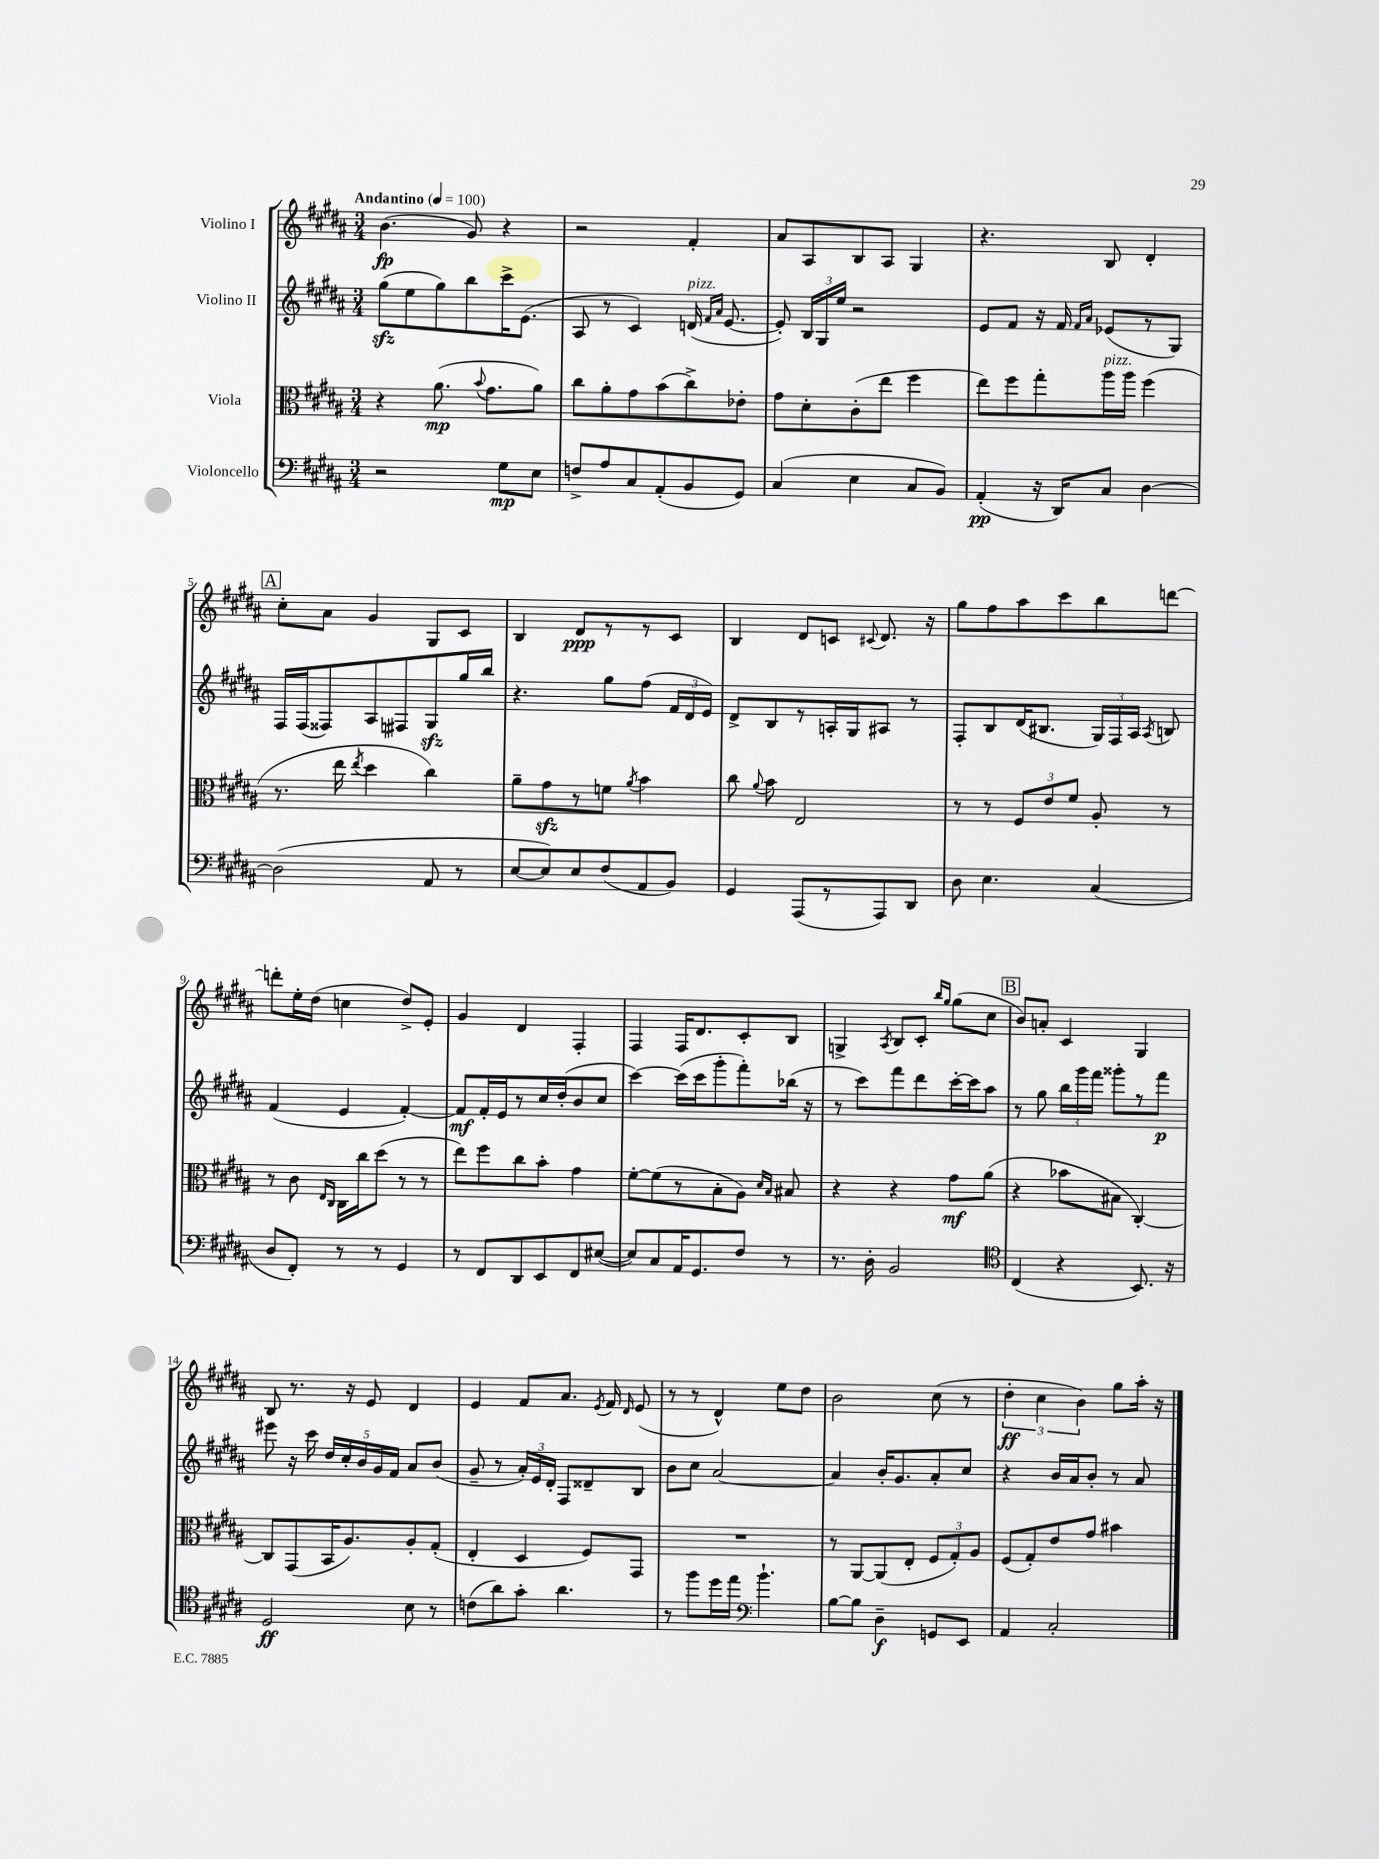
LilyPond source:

<<
\new StaffGroup <<
\new Staff = "s0" \with { instrumentName = "Violino I" } {
    \clef treble \key b \major \numericTimeSignature \time 3/4 \tempo "Andantino" 4 = 100
    \autoBeamOff b'4.\fp( gis'8) r4 |
    r2 fis'4-. |
    ais'8[ ais8 b8 ais8] gis4 |
    r4. b8 dis'4-. |
    \mark \markup { \box "A" } cis''8[-. ais'8] gis'4 gis8[ cis'8] |
    b4 dis'8[\ppp r8 r8 cis'8] |
    b4 dis'8[ c'8] \appoggiatura { cis'8 } dis'8. r16 |
    gis''8[ fis''8 ais''8 cis'''8 b''8 d'''8]~ |
    d'''8[-. e''16-. dis''16]( c''4 dis''8[->) e'8]-. |
    gis'4 dis'4 fis4-. |
    fis4 fis16[ dis'8. cis'8-. b8] |
    g4-> \acciaccatura { ais8 } b8[ cis'8]-. \grace { b''16[ gis''16] } gis''8[( cis''8] |
    \mark \markup { \box "B" } b'8[) a'8]-. cis'4 gis4 |
    b8 r8. r16 e'8 dis'4 |
    e'4 fis'8[ ais'8.] \acciaccatura { e'8 } fis'16 \grace { dis'16 } e'8( |
    r8 r8 dis'4-^) e''8[ dis''8] |
    b'2 cis''8( r8 |
    \tuplet 3/2 { dis''4-.\ff cis''4 b'4) } gis''8[ ais''16]-. r16 \bar "|." |
}
\new Staff = "s1" \with { instrumentName = "Violino II" } {
    \clef treble \key b \major \numericTimeSignature \time 3/4
    \autoBeamOff gis''8[\sfz( e''8 gis''8) b''8 cis'''16-> e'8.]( |
    ais8 r8 cis'4) d'16^\markup { \italic "pizz." }( \grace { fis'16[ ais'16] } e'8.~ |
    e'8-.) \tuplet 3/2 { b16[ gis16 e''16] } r2 |
    e'8[ fis'8] r16 fis'16 \grace { fis'16[ ais'16] } ees'8[( r8 gis8]) |
    \mark \markup { \box "A" } fis16[ fis16( fisis8) ais8 fis8 gis8\sfz gis''16 b''16] |
    r4. gis''8[ fis''8]( \tuplet 3/2 { fis'16[ dis'16 e'16]) } |
    dis'8[-> b8 r8 a16-. gis16 ais8] r8 |
    fis8[-. b8 dis'16( bis8.] \tuplet 3/2 { gis16[) fis16 ais16] } \acciaccatura { ais8 } b8 |
    fis'4( e'4 fis'4~-.) |
    fis'8[\mf fis'16-. e'16 r8 cis''16 dis''16-.( b'8 cis''8] |
    cis'''4~) cis'''16[( cis'''16 gis'''8-. fis'''8-.) bes''16]( r16 |
    r8 cis'''8[) fis'''8 dis'''8 cis'''16~-. cis'''16 ais''8] |
    \mark \markup { \box "B" } r8 gis''8 \tuplet 3/2 { b''16[ gis'''16 fis'''16] } gisis'''8[-. r8 fis'''8]\p |
    eis'''8 r16 cis'''16 \tuplet 5/4 { dis''16[ cis''16-. b'16 gis'16 fis'16] } ais'8[ b'8]( |
    gis'8-- r8 \tuplet 3/2 { ais'16[-.) e'16 dis'16]-. } fis8[ disis'8-- b8] |
    b'8[ cis''8] ais'2~ |
    ais'4 b'16[-. gis'8. ais'8-. cis''8] |
    r4 b'16[ ais'16 b'8]-. r8 ais'8 \bar "|." |
}
\new Staff = "s2" \with { instrumentName = "Viola" } {
    \clef alto \key b \major \numericTimeSignature \time 3/4
    \autoBeamOff r4 ais'8.\mp( \appoggiatura { b'8 } gis'8.[ ais'8]) |
    cis''8[ ais'8-. gis'8 b'8( cis''8->) ees'8]-. |
    gis'8[ dis'8-. cis'8-.( e''8] fis''4 |
    e''8[) fis''8 gis''8-. ais''16^\markup { \italic "pizz." } ais''16] fis''4( |
    \mark \markup { \box "A" } r8. e''16 \acciaccatura { e''8 } dis''4 cis''4) |
    ais'8[-- gis'8\sfz r8 f'8] \acciaccatura { ais'8 } b'4 |
    cis''8 \appoggiatura { ais'8 } b'8 e2 |
    r8 r8 \tuplet 3/2 { fis8[ e'8 fis'8] } ais8-. r8 |
    r8 cis'8 \grace { e16[ cis16] } cis16[ cis''16 dis''8]( r8 r8 |
    e''8[) fis''8 cis''8 b'8]-. gis'4 |
    fis'8[~-. fis'8( r8 b8-. ais8]) \grace { dis'16[ b16] } bis8 |
    r4 r4 gis'8[\mf ais'8]( |
    \mark \markup { \box "B" } r4 bes'8[ bis8] cis4~-.) |
    cis8[ gis,8( b,16 ais8.) ais8-. gis8]-.( |
    e4-. dis4 fis8[) gis,8] |
    R2. |
    r8 ais,8[~ ais,8( e8]-. \tuplet 3/2 { fis8[ gis8-.) ais8] } |
    fis8[( gis8-.) e'8 gis'8] bis'4 \bar "|." |
}
\new Staff = "s3" \with { instrumentName = "Violoncello" } {
    \clef bass \key b \major \numericTimeSignature \time 3/4
    \autoBeamOff r2 gis8[\mp e8] |
    f8[-> ais8 cis8 ais,8-.( b,8 gis,8]) |
    cis4( e4 cis8[ b,8]) |
    ais,4-.\pp( r16 dis,16[) cis8] dis4~ |
    \mark \markup { \box "A" } dis2( ais,8 r8 |
    e8[~ e8) e8 fis8( ais,8 b,8]) |
    gis,4 ais,,8[( r8 ais,,8) dis,8] |
    dis8 e4. cis4( |
    dis8[ fis,8]-.) r8 r8 gis,4 |
    r8 fis,8[ dis,8 e,8 fis,8 eis8]~( |
    eis8[) cis8 ais,16 gis,8. fis8] r8 |
    r8. dis16-. b,2 |
    \mark \markup { \box "B" } \clef tenor cis4( r4 b,8.) r16 |
    dis2\ff b8 r8 |
    c'8[( ais'8) gis'8]-. ais'4. |
    r8 fis''8[ dis''16 e''16] \clef bass b'4.-! |
    b8[~ b8] dis4--\f g,8[ e,8] |
    ais,4 cis2-. \bar "|." |
}
>>
>>
